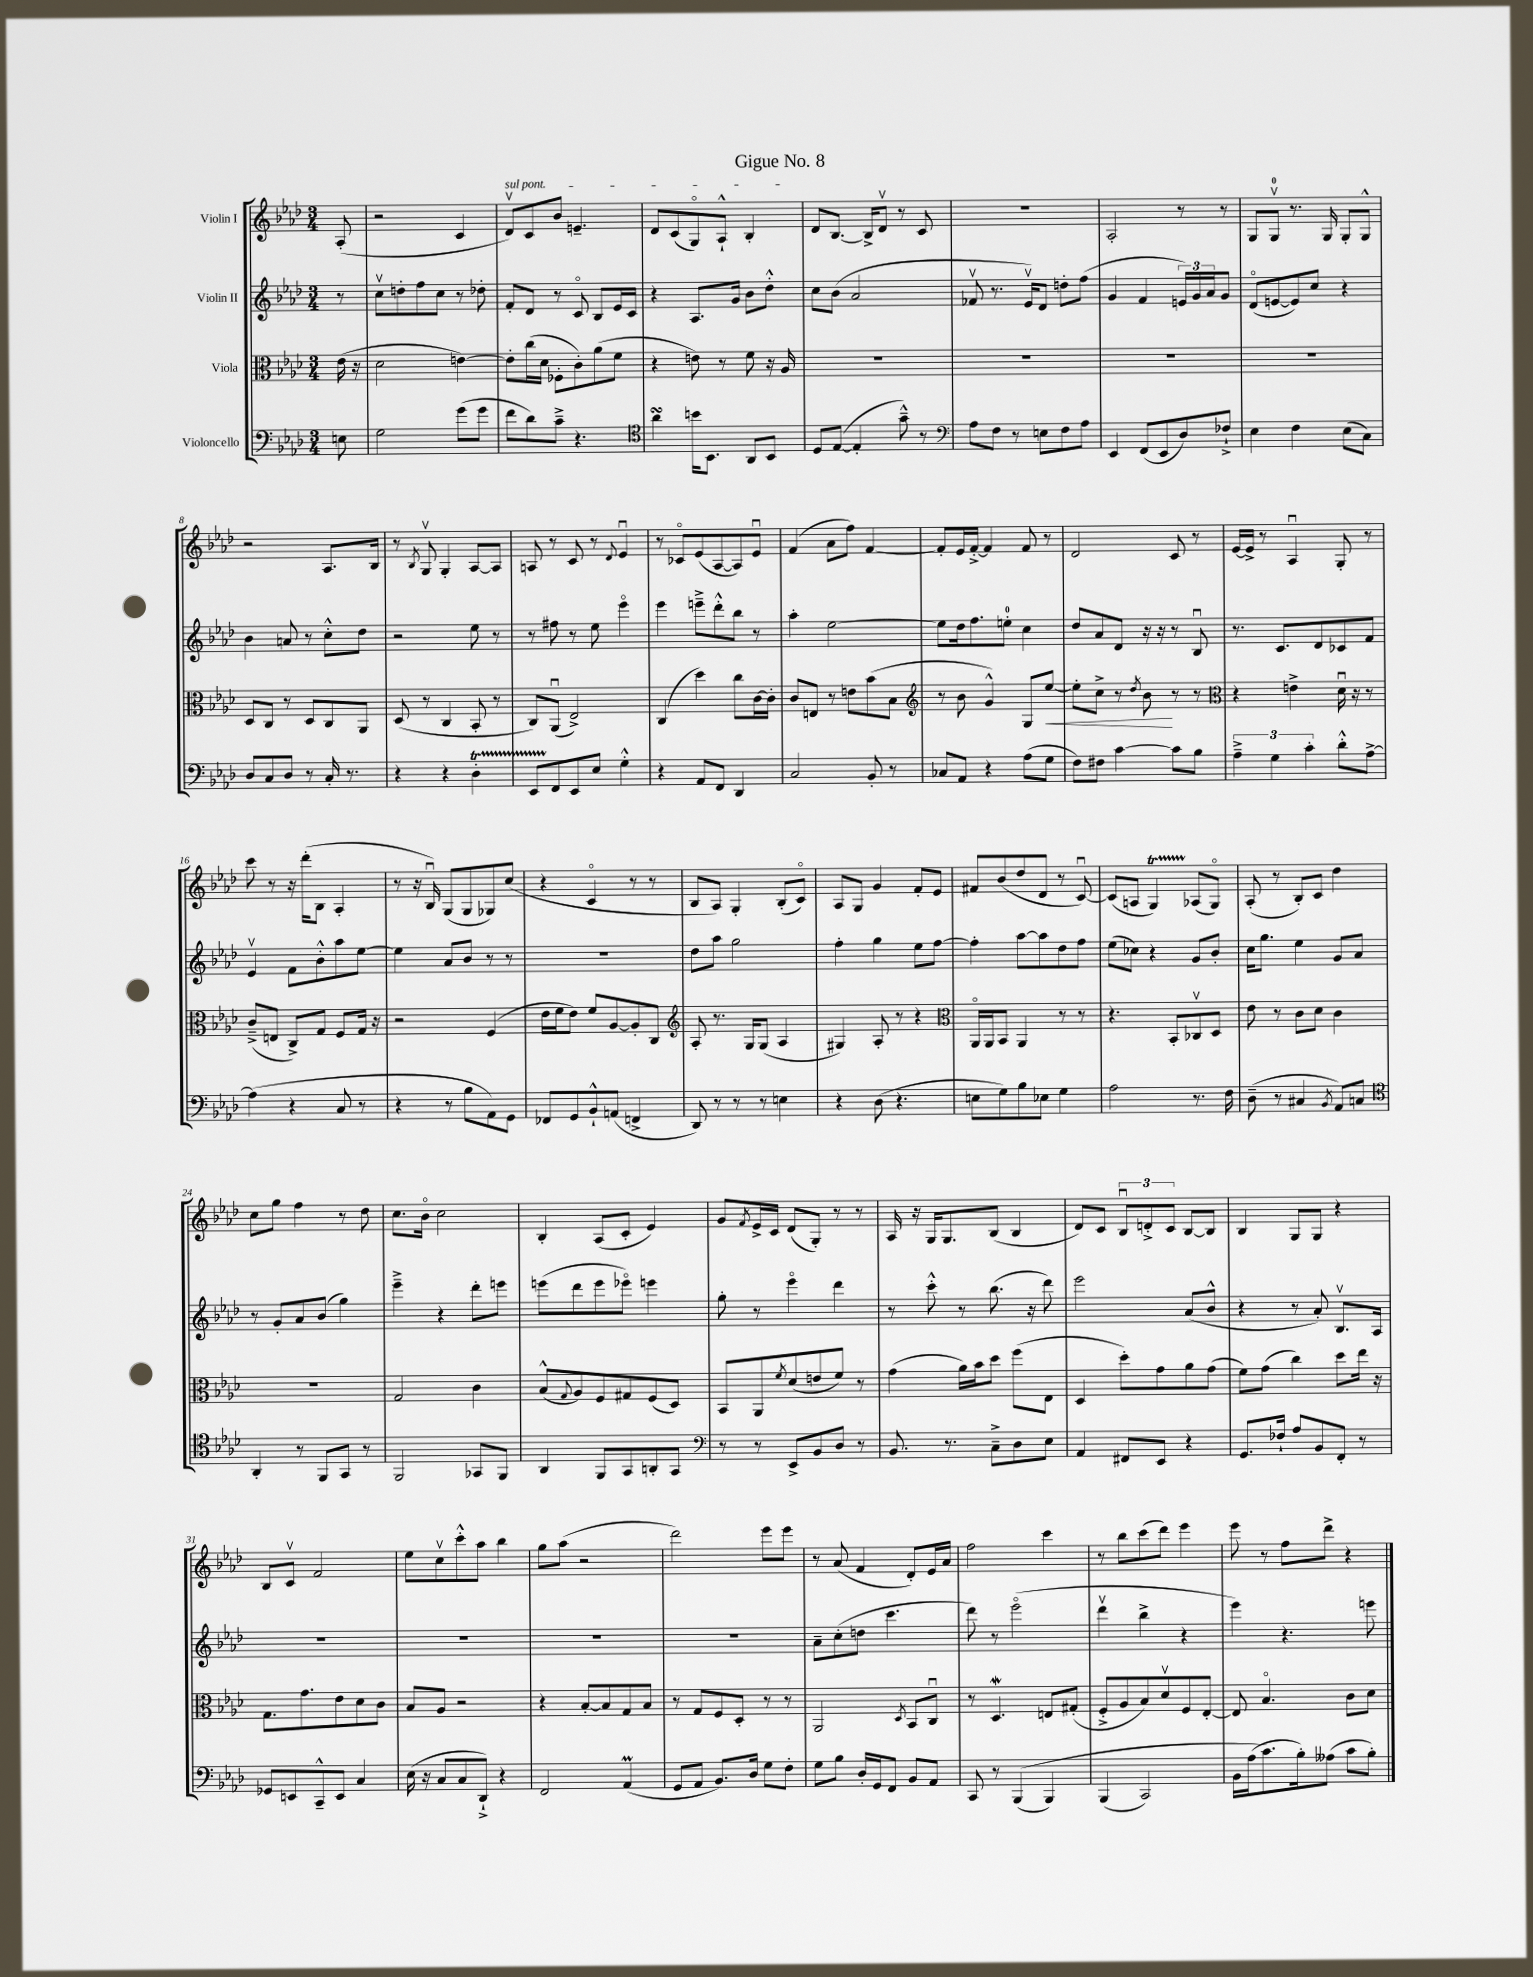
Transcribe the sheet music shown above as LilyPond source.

\header { title = "Gigue No. 8" }
<<
\new StaffGroup <<
\new Staff = "s0" \with { instrumentName = "Violin I" } {
    \clef treble \key aes \major \numericTimeSignature \time 3/4 \partial 8
    aes8-.( |
    r2 c'4 |
    \once \override TextSpanner.bound-details.left.text = \markup { \italic "sul pont." } des'8\upbow\startTextSpan) c'8 bes'8 e'4.-- |
    des'8 c'8( g8\flageolet) aes8-!-^ bes4-.\stopTextSpan |
    des'8 bes8.~ bes16-> des'8\upbow r8 c'8 |
    R2. |
    aes2-. r8 r8 |
    g8 g8-0\upbow r8. g16 g8-. g8-^ |
    r2 aes8. bes16 |
    r8 \acciaccatura { bes8 } g8\upbow g4-. aes8~ aes8 |
    a8 r8 c'8 r8 \appoggiatura { des'8 } ees'4\downbow |
    r8 ces'8\flageolet ees'8( aes8~ aes8) ees'8\downbow |
    f'4( aes'8 f''8) f'4~ |
    f'8-. ees'16 f'16~-.-> f'4 f'8 r8 |
    des'2 c'8 r8 |
    ees'16~ ees'16-> r8 aes4\downbow g8-. r8 |
    c'''8 r8 r16 des'''16-.( bes8 aes4-. |
    r8 r16 bes16\downbow) g8( g8 ges8) c''8( |
    r4 c'4\flageolet r8 r8 |
    bes8 aes8) g4-. bes8-.( c'8\flageolet) |
    aes8 g8 g'4 f'8-. ees'8 |
    fis'8 bes'8( des''8 des'8 r8 c'8~\downbow) |
    c'8( a8 g4\startTrillSpan) aes8\stopTrillSpan( g8\flageolet) |
    aes8-.( r8 bes8-.) c'8 des''4 |
    c''8 g''8 f''4 r8 des''8 |
    c''8. bes'16\flageolet c''2 |
    bes4-. aes8( c'8-. ees'4) |
    g'8 \acciaccatura { f'8 } ees'16-> c'16 des'8( g8-.) r8 r8 |
    aes16 r16 g16 g8. bes8( bes4 |
    des'8) c'8 \tuplet 3/2 { bes8\downbow d'8-.-> c'8 } bes8~ bes8 |
    bes4 g8 g8 r4 |
    bes8 c'8\upbow f'2 |
    ees''8 c''8\upbow c'''8-.-^ aes''8 bes''4 |
    g''8 aes''8( r2 |
    des'''2) ees'''8 ees'''8 |
    r8 aes'8( f'4 des'8-.) ees'16 aes'16 |
    f''2 c'''4 |
    r8 bes''8 c'''8( des'''8) ees'''4 |
    ees'''8 r8 f''8 des'''8-> r4 \bar "|." |
}
\new Staff = "s1" \with { instrumentName = "Violin II" } {
    \clef treble \key aes \major \numericTimeSignature \time 3/4 \partial 8
    r8 |
    c''8\upbow d''8-. f''8 c''8 r8 des''8-. |
    f'8-. des'8 r8 c'8\flageolet bes8 ees'16 c'16 |
    r4 aes8. g'16 bes'8 des''8-.-^ |
    c''8 bes'8( aes'2 |
    fes'8\upbow r8. ees'16\upbow) des'8 d''8-. f''8( |
    g'4 f'4 \tuplet 3/2 { e'16) g'16 aes'16 } g'8 |
    des'8\flageolet( e'8~ e'8) c''8 r4 |
    bes'4 a'8 r8 c''8-.-^ des''8 |
    r2 ees''8 r8 |
    r8 fis''8 r8 ees''8 ees'''4\flageolet |
    ees'''4 e'''8---> des'''8-.-^ bes''8 r8 |
    aes''4-. ees''2~ |
    ees''8 des''16 f''8. e''8-0-. c''4 |
    des''8 aes'8 des'8 r16 r16 r8 bes8\downbow |
    r8. c'8. des'8 ces'8 f'8 |
    ees'4\upbow f'8 bes'8-.-^ aes''8 ees''8~ |
    ees''4 aes'8 bes'8 r8 r8 |
    R2. |
    des''8 aes''8 g''2 |
    f''4-. g''4 ees''8 f''8~ |
    f''4-. aes''8~ aes''8 des''8 f''8 |
    ees''8( ces''8) r4 g'8 bes'8-. |
    c''16 g''8. ees''4 g'8 aes'8 |
    r8 g'8-. aes'8 bes'8( g''4) |
    ees'''4---> r4 des'''8-. e'''8 |
    e'''8( des'''8 e'''8 ees'''8\flageolet) e'''4 |
    g''8-. r8 ees'''4\flageolet des'''4 |
    r8 c'''8-.-^ r8 bes''8.( r16 des'''8) |
    ees'''2 aes'8( bes'8-^ |
    r4 r8 aes'8-.) bes8.\upbow aes16 |
    R2. |
    R2. |
    R2. |
    R2. |
    aes'8-- c''8-.( d''8 c'''4. |
    des'''8) r8 ees'''2\flageolet( |
    des'''4\upbow bes''4-> r4 |
    ees'''4) r4. e'''8 \bar "|." |
}
\new Staff = "s2" \with { instrumentName = "Viola" } {
    \clef alto \key aes \major \numericTimeSignature \time 3/4 \partial 8
    ees'16( r16 |
    des'2 e'4~) |
    e'8-. c''16( des'16 fes8-. c'8-.) aes'8( f'8 |
    r4 e'8) r8 f'8 r16 aes16 |
    R2. |
    R2. |
    R2. |
    R2. |
    des8 c8 r8 des8 c8 aes,8 |
    des8( r8 c4 bes,8-. r8 |
    c8) aes,8\downbow( ees2->) |
    c4( des''4) c''8 c'16~ c'16-. |
    c'8 e8 r8 e'8 bes'8( bes8 |
    \clef treble r8 bes'8 g'4-^) g8 ees''8~\< |
    ees''8-. c''8-> r8 \acciaccatura { des''8 } bes'8\! r8 r8 |
    \clef alto r4 e'4-> des'16\downbow r16 r8 |
    c'8--->( e8 c8->) g8 f8 g16 r16 |
    r2 f4( |
    ees'16 f'16 ees'8) f'8 aes8~ aes8-. c8 |
    \clef treble aes8-. r8. g16 g8( aes4 |
    gis4) aes8-. r8 r4 |
    \clef alto aes,16\flageolet aes,16 bes,8 aes,4 r8 r8 |
    r4. bes,8-. ces8\upbow des8 |
    ees'8 r8 c'8 des'8 c'4 |
    R2. |
    g2 c'4 |
    bes8-^( \appoggiatura { g8 } aes8) f8 gis8 f8( des8) |
    bes,8 aes,8 \acciaccatura { f'8 } des'8( e'8 f'8) r8 |
    g'4( aes'16) bes'16 des''8 f''8( ees8 |
    des4 des''8-.) g'8 aes'8 g'8( |
    f'8) g'8( c''4) des''8 ees''16 r16 |
    g8. g'8. ees'8 des'8 c'8 |
    bes8 aes8 r2 |
    r4 bes8~-. bes8 g8 bes8 |
    r8 g8 f8 des8-. r8 r8 |
    aes,2 \acciaccatura { des8 } bes,8 c8\downbow |
    r8 des4.\mordent e8 gis8-.( |
    f8-.-> aes8 bes8) des'8\upbow f8 ees8~-. |
    ees8 bes4.\flageolet c'8 des'8 \bar "|." |
}
\new Staff = "s3" \with { instrumentName = "Violoncello" } {
    \clef bass \key aes \major \numericTimeSignature \time 3/4 \partial 8
    e8 |
    g2 g'8( g'8 |
    f'8 des'8) c'8---> r4. |
    \clef tenor aes'4\turn b'16 bes,8. aes,8 bes,8 |
    des8 ees8~( ees4-. g'8---^) r8 |
    \clef bass aes8 f8 r8 e8 f8 aes8 |
    ees,4 f,8( ees,8 des8) fes8-!-> |
    ees4 f4 ees8( c8) |
    des8 c8 des8 r8 c16-. r8. |
    r4 r4 des4-.\startTrillSpan |
    ees,8 f,8\stopTrillSpan ees,8 ees8 g4-.-^ |
    r4 aes,8 f,8 des,4 |
    c2 bes,8-. r8 |
    ces8 aes,8 r4 aes8( g8 |
    f8) fis8 c'4~ c'8 bes8 |
    \tuplet 3/2 { aes4---> g4 c'4-. } des'8-.-^ aes8~-> |
    aes4( r4 c8 r8 |
    r4 r8 bes8 aes,8) g,8 |
    fes,8 g,8 bes,8-!-^ a,8( f,4-> |
    des,8) r8 r8 r8 e4 |
    r4 des8( r4. |
    e8 g8) bes8 ees8 g4 |
    aes2 r8. f16 |
    des8--( r8 cis4 \acciaccatura { bes,8 } aes,8) c8 |
    \clef tenor aes,4-. r8 f,8 g,8 r8 |
    f,2 ges,8 f,8 |
    aes,4 f,8 g,8 a,8-. g,8 |
    \clef bass r8 r8 ees,8-> bes,8 des8 r8 |
    bes,8. r8. c8---> des8 ees8 |
    aes,4 fis,8 ees,8 r4 |
    g,8. fes16-! aes8 bes,8 f,8-. r8 |
    ges,8 e,8 c,8---^ e,8 c4 |
    ees16( r16 c8 c8 des,8-!->) r4 |
    f,2 aes,4\prall( |
    g,8 aes,8 bes,8.) des16 g8 f8-. |
    g8 bes8 des16-. g,16 f,8 bes,8 aes,8 |
    c,8 r8 bes,,4(\( bes,,4) |
    bes,,4( c,2) |
    bes,16 aes16( c'8.\) bes16-.) aeses8( c'8 bes8-.) \bar "|." |
}
>>
>>
